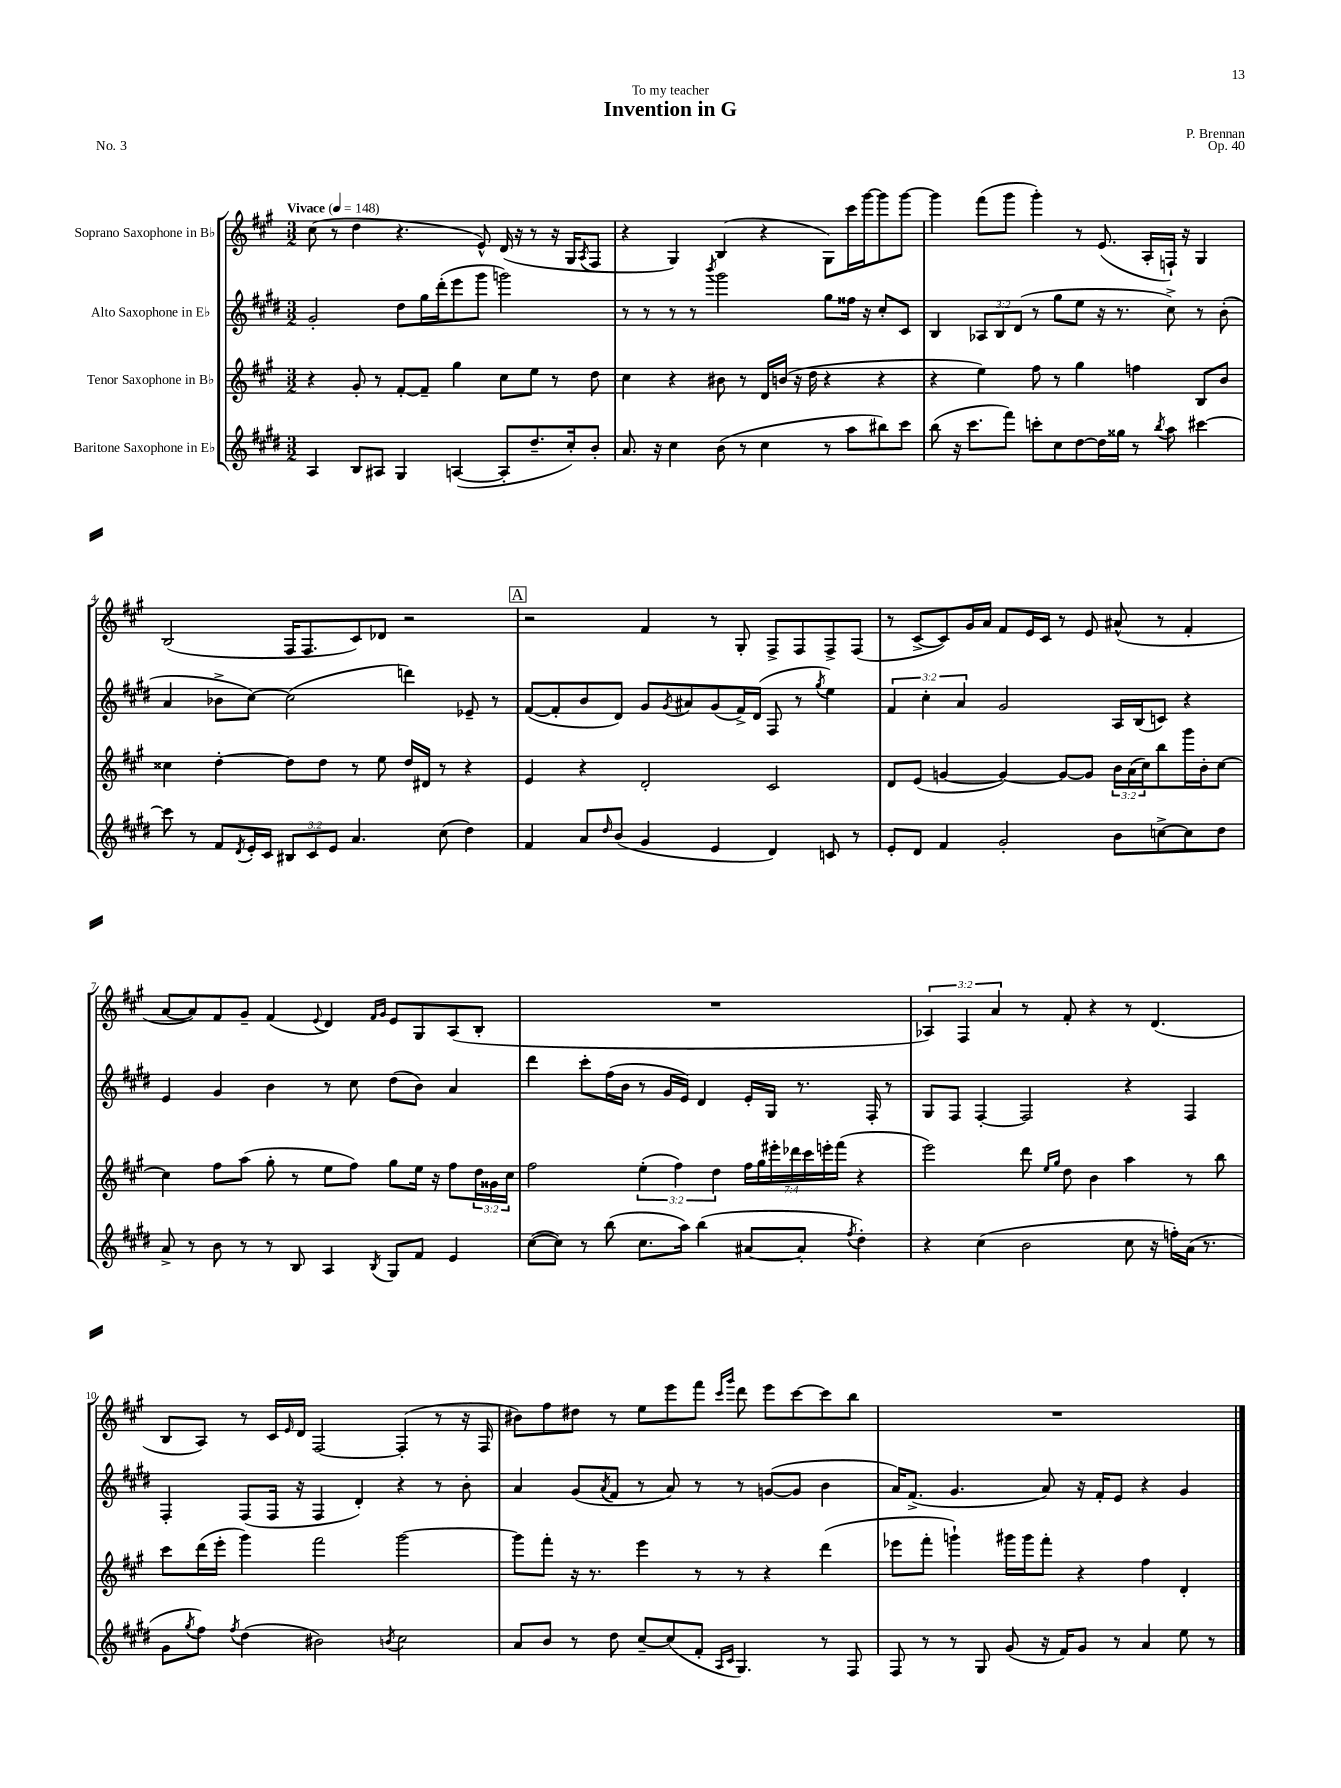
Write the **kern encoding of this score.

**kern	**kern	**kern	**kern
*staff4	*staff3	*staff2	*staff1
*clefG2	*clefG2	*clefG2	*clefG2
*k[f#c#g#d#]	*k[f#c#g#]	*k[f#c#g#d#]	*k[f#c#g#]
*M3/2	*M3/2	*M3/2	*M3/2
*MM148	*MM148	*MM148	*MM148
4A	4r	2g#'	(8cc#
.	.	.	8r
8B	8g#'	.	4dd
8A#	8r	.	.
4G#	[8f#'	8dd#	4.r
.	8f#~]	16gg#	.
.	.	(16ddd#'	.
([4A	4gg#	8eee	.
.	.	8ggg#	8e^^)
8A']	8cc#	2ggg)	(16d
.	.	.	16r
8.dd#~	8ee	.	8r
.	8r	.	16r
16cc#')	.	.	16G#
.	.	.	8qA
8b'	8dd	.	8F#
=	=	=	=
8.a	4cc#	8r	4r
.	.	8r	.
16r	.	.	.
4cc#	4r	8r	4G#)
.	.	8r	.
.	.	8qbbb	.
(8b	8b#	2ggg#	(4B
8r	8r	.	.
4cc#	16d	.	4r
.	(16b	.	.
.	16r	.	.
.	16dd	.	.
8r	4r	8gg#	8G#)
8aa	.	16ff##	16ccc#
.	.	16r	[16ggg#
8bb#)	4r	8cc#'	8ggg#]
8ccc#	.	8c#	[8ggg#
=	=	=	=
(8bb	4r	4B	4ggg#]
16r	.	.	.
8.ccc#	.	.	.
.	4ee)	12A-	(8fff#
.	.	12B	.
8fff#)	.	.	8ggg#
.	.	(12d#	.
8ccc'	8ff#	8r	4ggg#')
8cc#	8r	8gg#	.
[8dd#	4gg#	8ee	8r
16dd#]	.	16r	(8.e
16gg##	.	8.r	.
8r	4ff	.	.
.	.	.	16A'
8qbb	.	.	.
8aa	.	8cc#^)	16F`)
.	.	.	16r
[4ccc#	8B	8r	4G#
.	8b	(8b'	.
=	=	=	=
8ccc#]	4cc##	4a	(2B
8r	.	.	.
8f#	[4dd'	8b-^	.
8qd#	.	.	.
16e'	.	[8cc#)	.
16c#	.	.	.
12B#	8dd]	(2cc#]	16F#
.	.	.	8.F#
12c#	.	.	.
.	8dd	.	.
12e	.	.	.
4.a	8r	.	8c#)
.	8ee	.	8d-
.	16dd	4ddd)	2r
.	16d#	.	.
(8cc#	8r	.	.
4dd#)	4r	8e-~	.
.	.	8r	.
=	=	=	=
4f#	4e	([8f#	2r
.	.	8f#']	.
8a	4r	8b	.
16qqdd#	.	.	.
(8b	.	8d#)	.
4g#	2d'	8g#	4f#
.	.	8qg#	.
.	.	8a#	.
4e	.	(8g#	8r
.	.	16f#^)	8G#'
.	.	(16d#	.
4d#)	2c#	8F#	8F#^
.	.	8r	8F#
.	.	8qgg#	.
8c	.	4ee)	8F#^
8r	.	.	(8F#
=	=	=	=
8e'	8d	6f#	8r
8d#	(8e	.	[8c#^
.	.	6cc#'	.
4f#	[4g	.	8c#])
.	.	6a	.
.	.	.	16g#
.	.	.	16a
2g#'	4g_)	2g#	8f#
.	.	.	16e
.	.	.	16c#
.	8g_	.	8r
.	8g]	.	8e
8b	24b	16A	(8a#^^
.	(24a	.	.
.	.	(16B	.
.	24cc#)	.	.
[8cc^	8bb	8c)	8r
8cc]	16ggg#	4r	4f#'
.	16b'	.	.
8dd#	[8cc#	.	.
=	=	=	=
8a^	4cc#]	4e	[8a
8r	.	.	8a])
8b	8ff#	4g#	8f#
8r	(8aa	.	8g#~
8r	8gg#'	4b	(4f#
8B	8r	.	.
.	.	.	8qqe
4A	8ee	8r	4d)
.	8ff#)	8cc#	.
.	.	.	16qqf#
8qB	.	.	16qqg#
8G#	8gg#	(8dd#	8e
8f#	16ee	8b)	8G#
.	16r	.	.
4e	8ff#	4a	(8A
.	24dd	.	8B'
.	24g##	.	.
.	24cc#	.	.
=	=	=	=
([8cc#	2ff#	4ddd#	1.r
8cc#])	.	.	.
8r	.	8ccc#'	.
(8bb	.	(16ff#	.
.	.	16b	.
8.cc#	(6ee'	8r	.
.	.	16g#	.
.	6ff#)	.	.
16aa)	.	16e)	.
(4bb	.	4d#	.
.	6dd	.	.
[8a#	28ff#	16e'	.
.	28gg#	.	.
.	.	16G#	.
.	28eee#'	.	.
.	28ddd-	.	.
8a#']	.	8.r	.
.	28ccc#	.	.
.	28eee'	.	.
.	(28fff#	.	.
8qff#	.	.	.
4dd#')	4r	.	.
.	.	16F#'	.
.	.	8r	.
=	=	=	=
4r	2eee)	8G#	6A-)
.	.	8F#	.
.	.	.	6F#
(4cc#	.	[4F#'	.
.	.	.	6a
2b	8ddd	2F#]	8r
.	16qqee	.	.
.	16qqgg#	.	.
.	8dd	.	8f#'
.	4b	.	4r
8cc#	4aa	4r	8r
16r	.	.	(4.d
16ff')	.	.	.
(16a	8r	4F#	.
8.r	.	.	.
.	8bb	.	.
=	=	=	=
8g#	8ccc#	4F#'	8B
8qgg#	.	.	.
8ff#)	(16ddd	.	8A)
.	16eee'	.	.
8qff#	.	.	.
(4dd#	4ggg#)	(8F#	8r
.	.	16F#	16c#
.	.	.	16qqe
.	.	16r	16d
2b#)	2fff#	4F#	[2F#
.	.	4d#')	.
8qb	.	.	.
2cc#	[2ggg#	4r	(4F#']
.	.	8r	8r
.	.	8b'	16r
.	.	.	16F#
=	=	=	=
8a	8ggg#]	4a	8b#)
8b	8fff#'	.	8ff#
8r	16r	(8g#	8dd#
.	8.r	.	.
.	.	8qa	.
8dd#	.	8f#	8r
[8cc#~	4eee	8r	8ee
(8cc#]	.	8a)	8eee
8f#'	8r	8r	8fff#
16qqA	.	.	16qqccc#
16qqc#	.	.	16qqggg#
4.G#)	8r	8r	8ddd
.	4r	([8g	8eee
.	.	8g]	[8ccc#
8r	(4ddd	4b	8ccc#]
8F#	.	.	8bb
=	=	=	=
8F#	8eee-	16a)	1.r
.	.	(8.f#^	.
8r	8fff#'	.	.
8r	4ggg`)	4.g#	.
8G#	.	.	.
(8g#	16ggg#	.	.
.	16ggg#	.	.
16r	8fff#'	8a)	.
16f#)	.	.	.
8g#	4r	16r	.
.	.	16f#'	.
8r	.	8e	.
4a	4ff#	4r	.
8ee	4d'	4g#	.
8r	.	.	.
==	==	==	==
*-	*-	*-	*-
